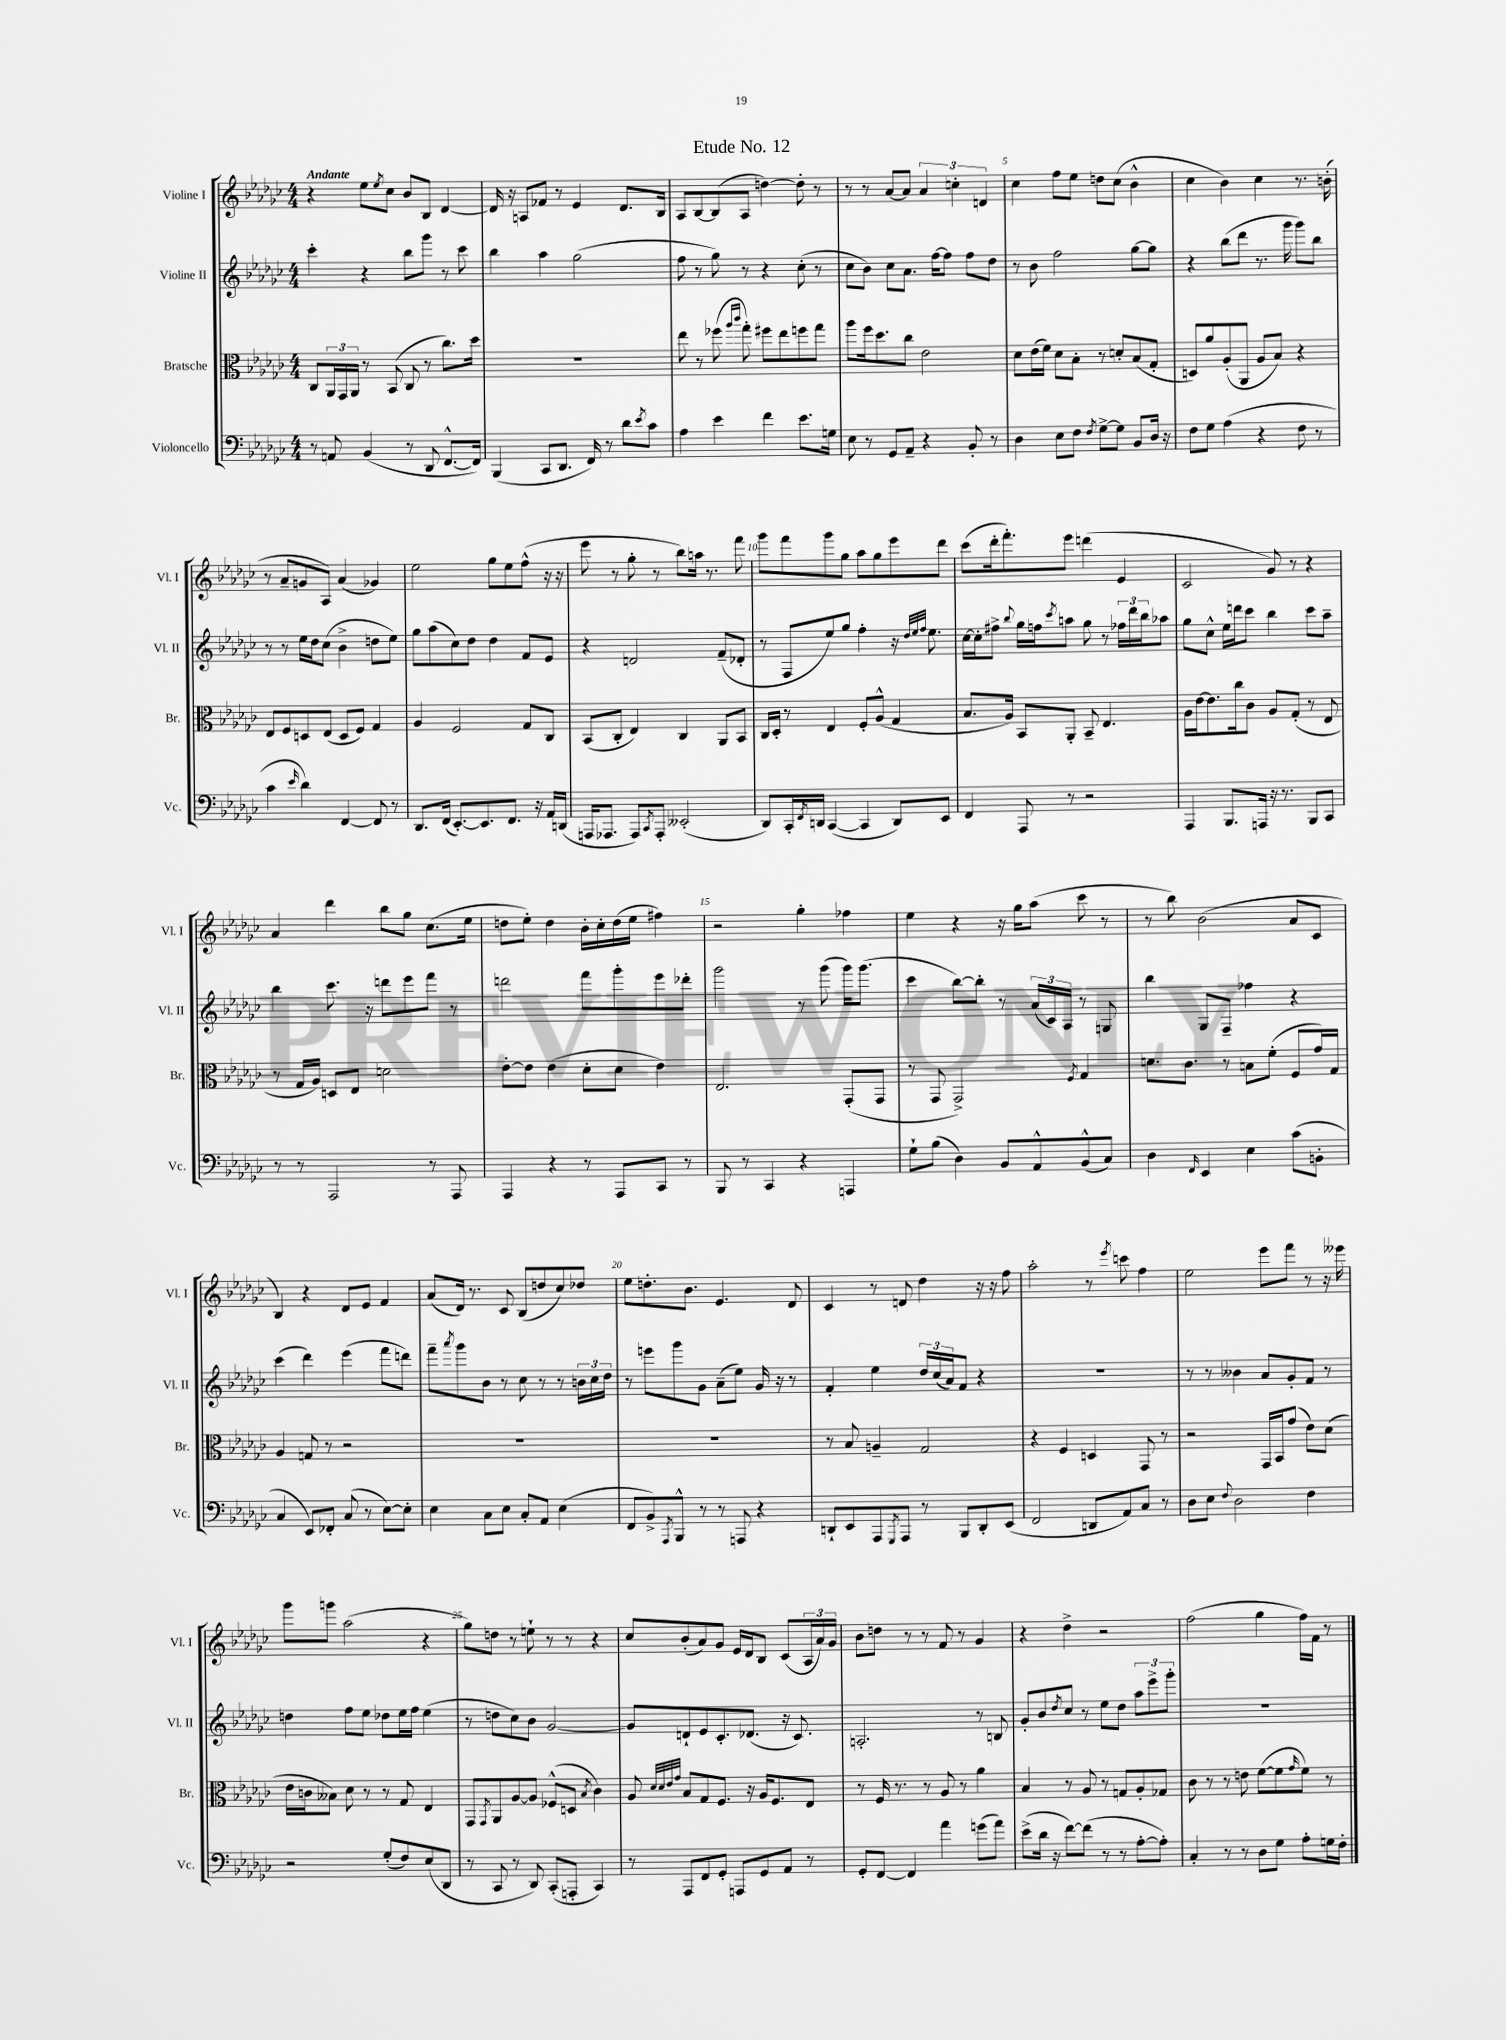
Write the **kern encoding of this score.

**kern	**kern	**kern	**kern
*staff4	*staff3	*staff2	*staff1
*clefF4	*clefC3	*clefG2	*clefG2
*k[b-e-a-d-g-c-]	*k[b-e-a-d-g-c-]	*k[b-e-a-d-g-c-]	*k[b-e-a-d-g-c-]
*M4/4	*M4/4	*M4/4	*M4/4
8r	8C-/L	4ccc-'\	4r
8AA/	24AA-/L	.	.
.	24GG-/	.	.
.	24AA-/JJ	.	.
(4BB-/	8r	4r	8ee-\L
.	.	.	8qee-/
.	(8BB-/	.	8cc-\J
8r	8C-/	8bb-\L	8b-/L
8DD-/	8r	8ggg-\J	8B-/J
[8.FF^^/L	8.cc-\L)	8r	[4d-/
.	.	8ccc-\	.
16FF/]Jk)	16dd-\Jk	.	.
=	=	=	=
(4BBB-/	1r	4bb-\	16d-/]
.	.	.	16r
.	.	.	8A/L
8CC-/L	.	4aa-\	8f-/J
8.DD-/J	.	.	8r
.	.	(2gg-\	4e-/
16FF/)	.	.	.
8r	.	.	.
8d-\L	.	.	8.d-/L
8qe-/	.	.	.
8c-\J	.	.	.
.	.	.	16B-/Jk
=	=	=	=
4A-\	8ee-\	8ff\	8A-/L
.	8r	8r	[8B-/
4e-\	(8ff-\	8gg-\)	(8B-/]
.	16qqaa-/LL	.	.
.	16qqccc-/JJ	.	.
.	8gg-'\)	8r	8A-/J
4f\	8ff#\L	4r	[4dd\)
.	8ee-\	.	.
8.e-\L	8ff\	(8cc-'\	8dd'\]
.	8gg-\J	8r	8r
16G\Jk	.	.	.
=	=	=	=
8E-\	8aa-\L	8cc-\L	8r
8r	16ff\k	8b-\J)	8r
.	8.dd-\	.	.
8GG-/L	.	8cc-\L	[8a-/L
8AA-~/J	8cc-\J	8.a-\J	8a-/]J
4r	2e-\	.	6a-/
.	.	[16ff\LK	.
.	.	8ff\]J	.
.	.	.	6cc'\
8BB-'/	.	8ff\L	.
.	.	.	6d/
8r	.	8dd-\J	.
=	=	=	=
4D-\	8d-\L	8r	4cc-\
.	(16e-\L	8b-\	.
.	16f\JJ)	.	.
8E-\L	8d-\L	2ff\	8ff\L
8F\J	8B-'\J	.	8ee-\J
8qF/	.	.	.
[8G-^\L	8r	.	8dd\L
8G-\]J	8d'/L	.	(8cc-\J
8BB-/L	(8B-/	[8gg-\L	4b-^^\
16D-/Jk	8G-'/J	8gg-\]J	.
16r	.	.	.
=	=	=	=
8F\L	8D/L)	4r	4cc-\
8G-\J	8a-/	.	.
(4A-\	(8A-'/	(8bb-\L	4b-\)
.	8AA-/J	8ddd-\J	.
4r	8A-/L	8.r	4cc-\
.	8B-/J)	.	.
.	.	16ggg-\	.
8F\	4r	8ggg-\L)	8.r
8r	.	8bb-\J	.
.	.	.	(16b'\
=	=	=	=
4c-\	8E-/L	8r	8r
.	8F/	8r	8a-~/L
16qqe-/	.	.	.
4d-\)	8D/	16ee-\LL	8g/
.	.	16dd-\J	.
.	(8E-/J	(8cc-\J	8A-/J)
[4FF/	8D/L	4b-^\	(4a-/
.	8F/J)	.	.
8FF/]	4G-/	8dd\L	4g-/)
8r	.	8ee-\J)	.
=	=	=	=
8.DD-/L	4A-/	8gg-\L	2ee-\
.	.	(8aa-\	.
(16FF/Jk	.	.	.
[8.EE-'/L)	2F/	8cc-\)	.
.	.	8dd-\J	.
8.EE-/]	.	.	.
.	.	4dd-\	8gg-\L
8.FF/J	.	.	8ee-\
.	8G-/L	8f/L	(8ff^^\J
16r	.	.	.
16AA-/LL	8C-/J	8e-/J	16r
(16DD/JJ	.	.	16r
=	=	=	=
16AAA/LK	(8BB-/L	4r	8eee-\
8.AAA-/J	.	.	.
.	8C-'/J	.	8r
8AAA-/L)	4E-/)	2d/	8gg-'\
8qCC-/	.	.	.
8AAA-'/J	.	.	8r
(2EE--'/	4C-/	.	8bb-\L)
.	.	.	16aa\Jk
.	.	.	8.r
.	8AA-/L	(8f~/L	.
.	8BB-/J	8d-'/J	8fff\
=	=	=	=
8DD-/L)	16C-/LL	8r	8ggg-\L
.	16D-'/JJ	.	.
16CC-'/L	8r	8F/L	8fff\
8qFF/	.	.	.
16DD/JJ	.	.	.
([4CC-/	4E-/	8ee-/)	8ggg-\
.	.	8gg-/J	8gg-\J
4CC-/]	8F'/L	4ff'\	8aa-\L
.	(8A-^^/J	.	8gg-\
8DD/L)	4G-/	16r	8eee-\
.	.	32qqdd-/LLL	.
.	.	32qqee-/	.
.	.	32qqff/JJJ	.
.	.	8.ee-\	.
8EE-/J	.	.	8ddd-\J
=	=	=	=
4FF/	8.B-/L	[16cc-\LL	(8ccc-\L
.	.	16cc-'\]J	.
.	.	8ff#^\J	16ddd-'\k
.	16A-/Jk)	.	8.fff'\)
.	.	8qqbb-/	.
8AAA-/	8BB-/L	16gg-\LL	.
.	.	16ff\J	.
.	.	8qccc-/	.
8r	8AA-'/J	8aa\J	8eee-\J
2r	8BB-~/	8gg-\	(4ddd\
.	4.E-/	8r	.
.	.	24ff-\LL	4e-/
.	.	24ddd-\	.
.	.	24bb-\J	.
.	.	8aa-\J	.
=	=	=	=
4AAA-/	16A-\LL	8gg-\L	2c-/
.	[16e-\J	.	.
.	8.e-\]	8cc-^^\J	.
8.BBB-/L	.	16ee-\LL	.
.	16cc-\k	16ddd\J	.
.	8c-\J	8ccc-\J	.
16AAA/Jk	.	.	.
16r	8A-/L	4bb-\	8g-/)
8.r	.	.	.
.	(8G-'/J	.	8r
8BBB-/L	8r	8ccc-\L	4r
8CC-/J	8E-/	8aa-~\J	.
=	=	=	=
8r	8r	4bb-\	4a-/
8r	16G-/LL	.	.
.	16A-/JJ)	.	.
2AAA-/	8D/L	8.ccc-\	4ddd-\
.	8E-/J	.	.
.	.	16r	.
.	2d\	8ddd\L	8bb-\L
.	.	8eee-\	8gg-\J
8r	.	8fff\J	(8.cc-\L
8AAA-/	.	8r	.
.	.	.	16ee-\Jk
=	=	=	=
4AAA-/	[8e-'\L	2ddd\	8dd\L
.	8e-\]J	.	8ee-'\J)
4r	(4e-\	.	4dd\
8r	8d-'\L	8fff\L	16b-'\LL
.	.	.	16cc-'\
8AAA-/L	8d-\J	8ggg-'\	(16dd\
.	.	.	16ee-\JJ
8CC-/J	4e-\)	8eee-\	4ff#\)
8r	.	8ddd-'\J	.
=	=	=	=
8BBB-/	2.E-/	2ggg-\	2r
8r	.	.	.
4CC-/	.	.	.
4r	.	8r	4gg-'\
.	.	(8ggg-\	.
4AAA/	(8GG-'/L	16ggg-\LK)	4ff-\
.	.	(8.ggg-\J	.
.	8GG-/J	.	.
=	=	=	=
8G-`\L	8r	4ccc-\	4ee-\
(8B-\J	8GG-/	.	.
4D-\)	2GG-^/)	[8bb-\L)	4r
.	.	8bb-'\]J	.
8BB-/L	.	8r	16r
.	.	.	16gg-\LK
8AA-^^/	.	(24a-/LL	(8aa-\J
.	.	24c-/)	.
.	.	24A-/JJ	.
.	8qF/	.	.
(8BB-^^/	4G-/	8r	8ccc-\
8C-/J)	.	8G/	8r
=	=	=	=
4D-\	8.d\L	4bb-\	8r
.	.	.	8bb-\)
.	8.c-\J	.	.
16qqFF/	.	.	.
4EE-/	.	8G-/L	(2b-\
.	8r	8F~/J	.
4E-\	8B\L	4ff-\	.
.	(8f'\J	.	.
(8c-\L	8F/L	4r	8a-/L
8BB'\J	16g-/L)	.	8c-/J
.	16G-/JJ	.	.
=	=	=	=
4C-/	4A-/	(4ccc-\	4B-/)
8EE-/L)	8G/	4ddd-\)	4r
8FF-'/J	8r	.	.
(8C-/	2r	(4eee-\	8d-/L
8r	.	.	8e-/J
[8E-\L)	.	8fff\L	4f/
8E-'\]J	.	8ddd\J)	.
=	=	=	=
4E-\	1r	8fff~\L	(8a-/L
.	.	8qaaa-/	.
.	.	8ggg-\	16d-/Jk)
.	.	.	8.r
8C-\L	.	8b-\J	.
8E-\J	.	8r	8c-/
8C-'/L	.	8cc-\	(8B-/L
8AA-/J	.	8r	8dd/
(4E-\	.	8r	8cc-/)
.	.	24b\LL	8dd-/J
.	.	24cc-\	.
.	.	24dd-\JJ	.
=	=	=	=
8FF/L	1r	8r	8ee-\L
8BB-^/)	.	8eee\L	8.dd'\
8qAAA-/	.	.	.
8BBB-^^/J	.	8ggg-\	.
.	.	.	8.b-\J
8r	.	8g-\J	.
8r	.	(8a-~\L	4.e-/
8AAA/	.	8ee-\J)	.
4r	.	16g-/	.
.	.	16r	.
.	.	8r	8d-/
=	=	=	=
8DD`/L	8r	4f'/	4c-/
8EE-/	8B-/	.	.
8AAA-/	4A~/	4ee-\	8r
8qGGG-/	.	.	.
8AAA-/J	.	.	8d/
8r	2G-/	24dd-/LL	4dd-\
.	.	(24cc-/	.
.	.	24a-/J)	.
8BBB-/L	.	8f/J	.
8DD'/	.	4r	16r
.	.	.	16r
(8EE-/J	.	.	8ff\
=	=	=	=
2FF/	4r	1r	2aa-'\
.	4F/	.	.
8DD/L	4D/	.	8r
.	.	.	8qeee-/
8AA-/)	.	.	8ccc\
8C-/J	8GG-/	.	4ff\
8r	8r	.	.
=	=	=	=
8D-\L	2r	8r	2ee-\
8E-\J	.	8r	.
8qqF/	.	.	.
2D-\	.	4b--\	.
.	16GG-/LL	8a-/L	8eee-\L
.	16BB-/J	.	.
.	(8g-/J	8g-'/	8fff\J
4F\	8e-\L)	8f/J	8r
.	(8d-\J	8r	16r
.	.	.	16eee--\
=	=	=	=
2r	16e-\LL	4dd\	8ggg-\L
.	16c\J	.	.
.	8B--\J)	.	8ggg\J
.	8d-\	8ff\L	(2aa-\
.	8r	8ee-\J	.
(8G-'/L	8r	8dd-\L	.
8F/)	8G-/	16ee-\L	.
.	.	16ff\JJ	.
(8E-/	4E-/	(4ee-\	4r
8DD-/J	.	.	.
=	=	=	=
8r	8GG-/L	8r	8gg-\L)
.	8qGG-/	.	.
8CC-/	8AA-/	8dd\L	8dd\J
8r	[8A-/	8cc-\)	8r
8DD-/)	8A-/]J	8b-\J	8ee`\
(8CC-'/L	(8F-^^/L	[2g-/	8r
8AAA'/J	8D/J	.	8r
.	8qB-/	.	.
4CC-/)	4c-\)	.	4r
=	=	=	=
8r	8A-/	8g-/]L	8cc-/L
.	32qqd-/LLL	.	.
.	32qqd-/	.	.
.	32qqe-/	.	.
.	32qqg-/JJJ	.	.
8AAA-/L	8B-/L	8d`/	(8b-'/
8FF/	8G-/	8e-/	8a-/)
8GG-'/J	8.F/J	8.c-'/	8g-/J
8AAA/L	.	.	16e-/LL
.	16r	(8.d-/J	16d-/J
8GG-/	16A-/LK	.	8B-/J
.	8.F/	.	.
8AA-/J	.	16r	(8c-/L
.	.	8.c-/)	.
8r	8E-/J	.	24A-/L
.	.	.	24a-/)
.	.	.	24g-/JJ
=	=	=	=
8GG-'/L	8r	2.A'/	8b-\L
[8FF/J	16F/	.	8dd\J
.	8.r	.	.
4FF/]	.	.	8r
.	8r	.	8r
4a-\	8A-/	.	8f/
.	8r	.	8r
(8g\L	4a-\	8r	4g-/
8a-\J)	.	8B/	.
=	=	=	=
(8e-^\L	4B-/	8g-'/L	4r
16d-\Jk	.	8b-/	.
16r	.	.	.
.	.	8qdd-/	.
[8f\L)	8r	8cc-/J	4dd-^\
(8f\]J	8A-/	8r	.
8r	8r	8ee-\L	2r
8r	8G/L	8dd-\J	.
[8A-'\L	8A-'/	12aa-\L	.
.	.	12eee-^\	.
8A-'\]J)	8G-/J	.	.
.	.	12ggg-'\J	.
=	=	=	=
4C-'/	8c-\	1r	(2ff\
.	8r	.	.
8r	8r	.	.
8r	8e\	.	.
8D-\L	([8f\L	.	4gg-\
8G-\J	8f\]	.	.
.	16qqg-/	.	.
8A-'\L	8f\J)	.	16ff\LL)
.	.	.	16f\JJ
16G\L	8r	.	8r
16F'\JJ	.	.	.
==	==	==	==
*-	*-	*-	*-
